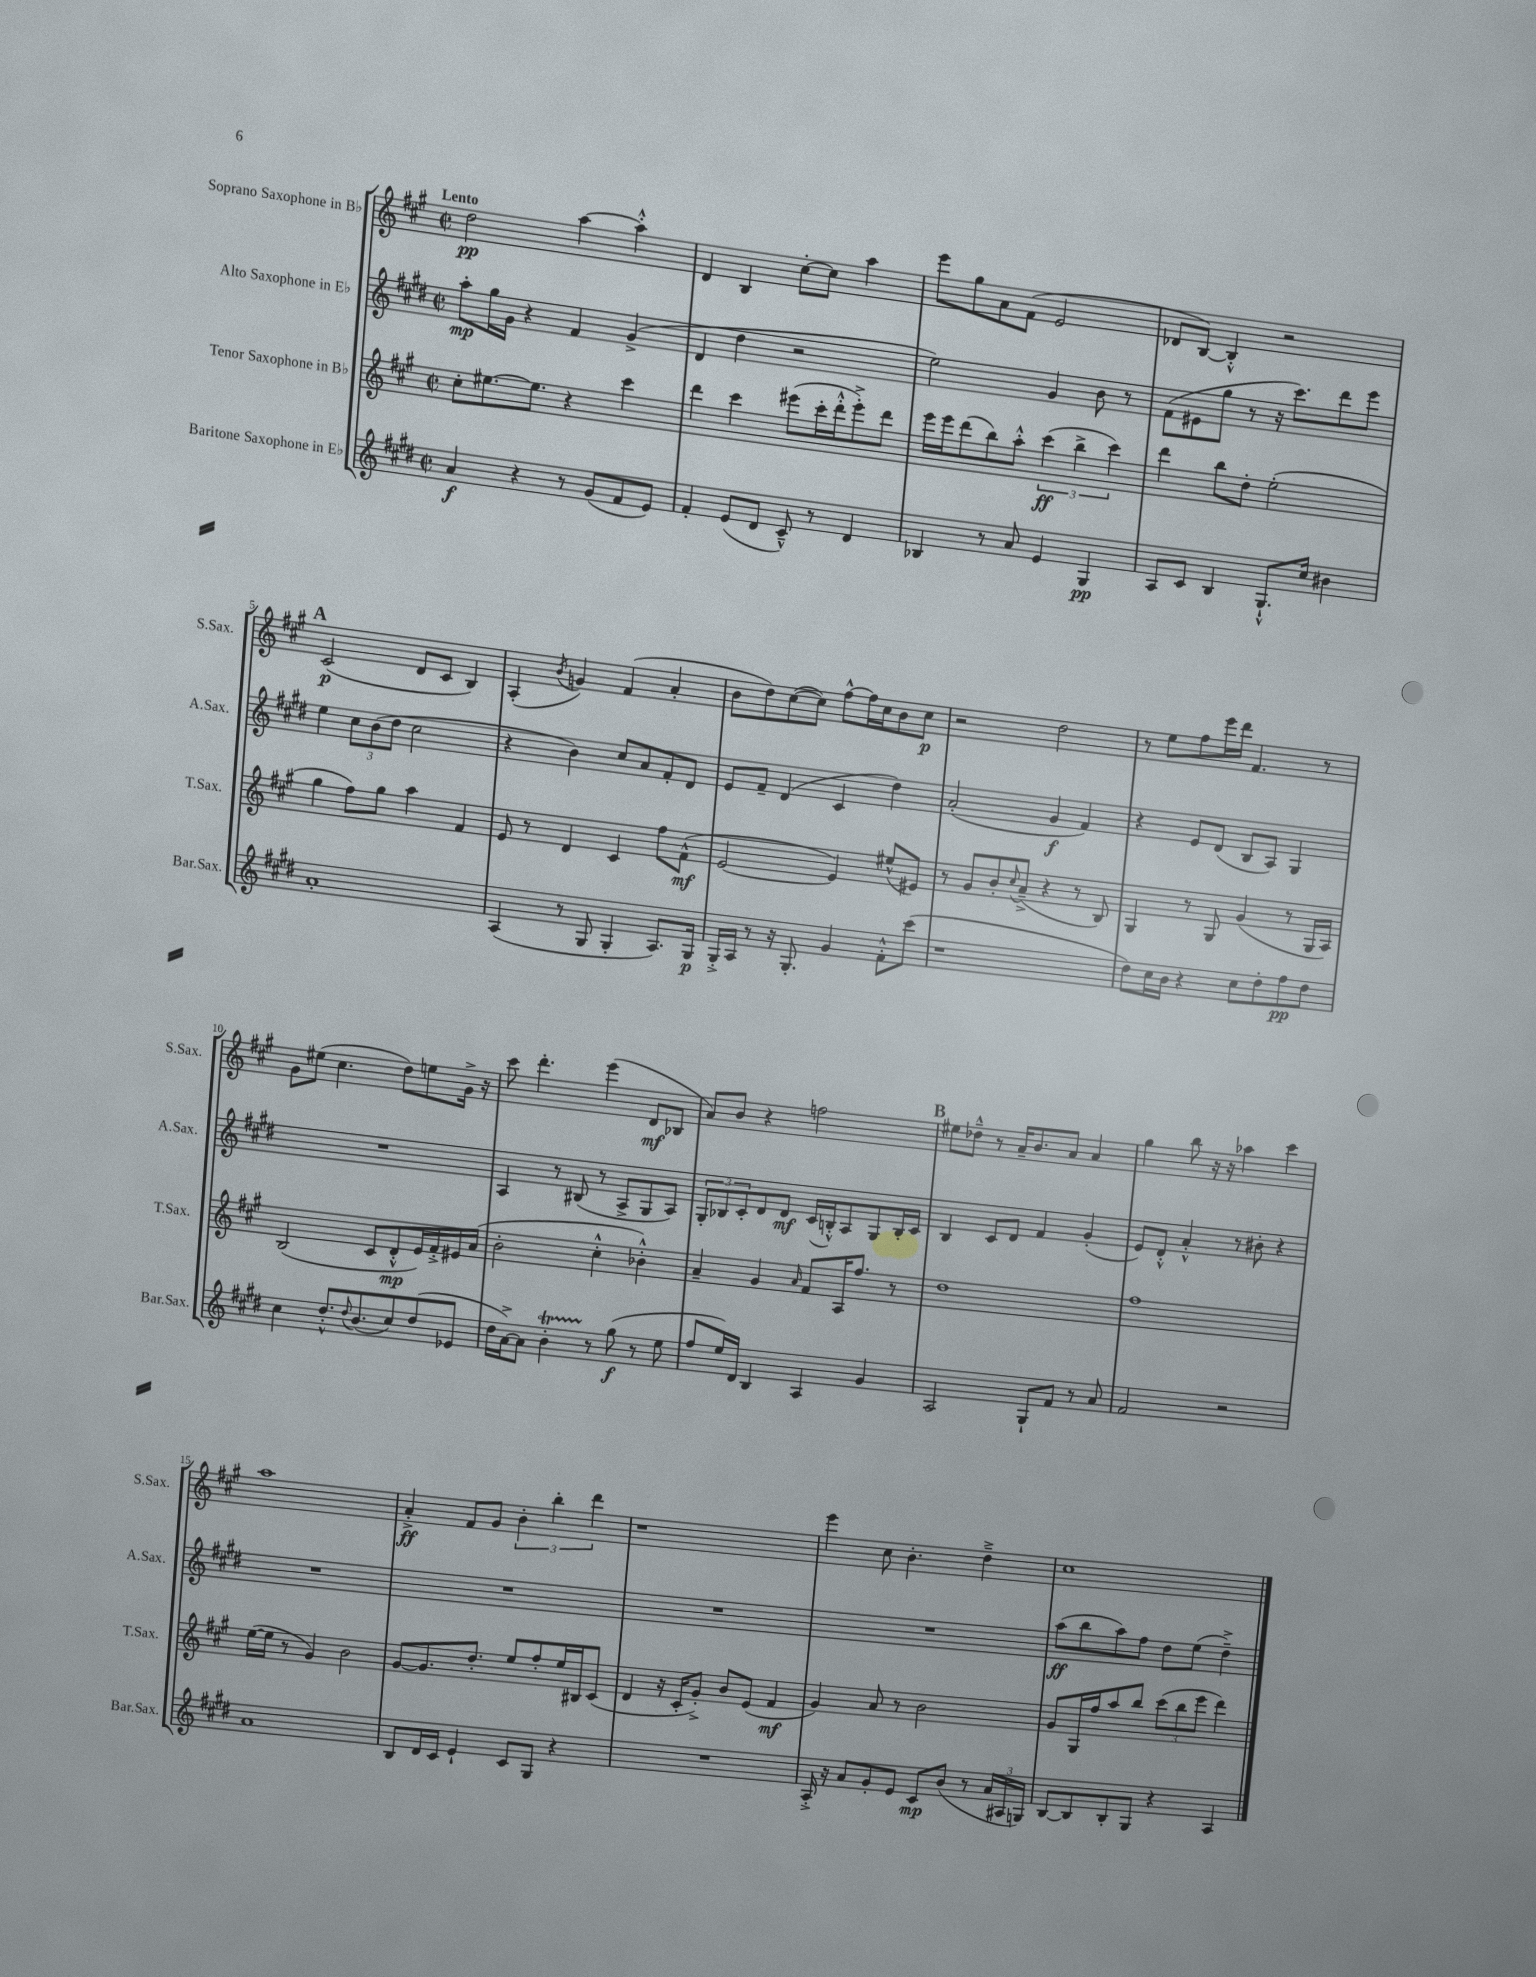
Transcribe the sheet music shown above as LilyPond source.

<<
\new StaffGroup <<
\new Staff = "s0" \with { instrumentName = "Soprano Saxophone in Bb" shortInstrumentName = "S.Sax." } {
    \clef treble \key a \major \defaultTimeSignature \time 2/2 \tempo "Lento"
    d''2\pp a''4~ a''4-.-^ |
    d'4 b4 cis''8~-. cis''8 a''4 |
    e'''8 gis''8 a'8 fis'8( e'2 |
    des'8 b8~) b4-.-^ r2 |
    \mark \markup { \bold "A" } cis'2\p( d'8 cis'8 b4) |
    a4-.( \acciaccatura { b'8 } g'4) fis'4( a'4-. |
    b'8 d''8) cis''8~( cis''8) fis''8~-^ fis''16 cis''16 b'8 cis''8\p |
    r2 d''2 |
    r8 e''8 fis''8 e'''16 d'''16 fis'4. r8 |
    gis'8 eis''8( cis''4. d''8) e''8 gis'16-> r16 |
    cis'''8 d'''4.-. e'''4( d'8\mf bes8 |
    a'8) b'8 r4 f''2 |
    \mark \markup { \bold "B" } eis''8 des''8---^ r8 a'16-- b'8. a'8 a'4 |
    gis''4 b''8 r16 r16 aes''4 cis'''4 |
    a''1 |
    a'4-.->\ff fis'8 gis'8 \tuplet 3/2 { b'4-. b''4-. d'''4 } |
    r1 |
    e'''4 cis''8 b'4.-. d''4---> |
    cis''1 \bar "|." |
}
\new Staff = "s1" \with { instrumentName = "Alto Saxophone in Eb" shortInstrumentName = "A.Sax." } {
    \clef treble \key e \major \defaultTimeSignature \time 2/2
    a''8-.\mp gis''16 gis'16 r4 fis'4 gis'4->( |
    dis'4 dis''4 r2 |
    e''2) gis'4 b'8 r8 |
    fis'8( eis'8 gis''8 r8 r16 cis'''8.) dis'''8 e'''8 |
    \mark \markup { \bold "A" } e''4 \tuplet 3/2 { cis''8 b'8( dis''8 } cis''2 |
    r4 b'4) cis''8 a'8 fis'8-. dis'8 |
    e'8 fis'8-- dis'4( cis'4 dis''4) |
    a'2-.( gis'4\f fis'4) |
    r4 e'8 dis'8( b8 a8) gis4 |
    R1 |
    a4 r8 bis8( r8 a8-> gis8 a8) |
    \tuplet 3/2 { gis8-. bes8 cis'8-. } dis'8 dis'8\mf cis'16( b16-.-^) a8 gis8 b16-. cis'16 |
    \mark \markup { \bold "B" } b4 cis'8 dis'8 fis'4 gis'4-.( |
    e'8) dis'8-.-^ a'4-.-^ r8 bis'8-. r4 |
    R1 |
    R1 |
    R1 |
    R1 |
    a''8\ff( b''8 a''8) fis''8 dis''8 e''8( dis''4--->) \bar "|." |
}
\new Staff = "s2" \with { instrumentName = "Tenor Saxophone in Bb" shortInstrumentName = "T.Sax." } {
    \clef treble \key a \major \defaultTimeSignature \time 2/2
    cis''8-. eis''8.~ eis''8. r4 cis'''4 |
    d'''4 cis'''4 eis'''8( cis'''16-. d'''16-.-^ eis'''8-.->) d'''8 |
    e'''16 e'''16 d'''8( b''8) a''8-.-^ \tuplet 3/2 { cis'''4\ff( b''4-> cis'''4) } |
    d'''4 b''8 d''8-. e''2-.( |
    \mark \markup { \bold "A" } gis''4 fis''8) gis''8 a''4 fis'4 |
    e'8 r8 d'4 cis'4 fis''8 fis'8-^\mf( |
    e'2~ e'4) eis''8-^( eis'8) |
    r8 gis'8 b'8-. \appoggiatura { cis''8 } a'8--->( r4 r8 b8) |
    gis4 r8 gis8 gis'4( r8 gis16 a16) |
    b2( cis'8 d'8-.-^\mp e'16) fis'16-.-> eis'16 a'16( |
    b'2-. cis''4-.-^ bes'4-.-^) |
    a'4-- gis'4 \grace { a'16 } fis'8 a16 fis''8. r8 |
    \mark \markup { \bold "B" } d''1 |
    fis''1 |
    e''16~( e''16 r8 gis'4) b'2 |
    gis'8~ gis'8. d''8.-. e''8 fis''8-. e''16 bis16 cis'8( |
    d'4 r16 cis'16-. gis'8-.->) b'8 e'8( fis'4\mf |
    gis'4) a'8 r8 b'2 |
    gis'8 gis16 fis''16 a''8 b''8 \tuplet 3/2 { cis'''8( b''8 e'''8 } d'''4) \bar "|." |
}
\new Staff = "s3" \with { instrumentName = "Baritone Saxophone in Eb" shortInstrumentName = "Bar.Sax." } {
    \clef treble \key e \major \defaultTimeSignature \time 2/2
    a'4\f r4 r8 gis'8( fis'8 e'8) |
    fis'4-. e'8( dis'8 cis'8---^) r8 dis'4 |
    bes4 r8 a'8 e'4 gis4\pp |
    a8 cis'8 b4 gis8.-!-^ cis''16 bis'4 |
    \mark \markup { \bold "A" } a'1-. |
    a4( r8 gis8 gis4-. a8.) gis16\p |
    gis16-.-> a16 r8 r16 gis8.-. gis'4 fis'8-.-^ cis'''8( |
    r1 |
    dis''8) cis''16 b'16 r4 cis''8 dis''8-. fis''8\pp dis''8 |
    cis''4 dis''8.-.-^ \appoggiatura { dis''8 } b'8.( cis''8) dis''8( ees'8 |
    dis''16 a'16~->) a'8 b'4-.\startTrillSpan r8\stopTrillSpan gis''8\f( r8 e''8 |
    fis''8 e''16) dis'16 b4 a4 gis'4 |
    \mark \markup { \bold "B" } a2 gis8-! fis'8 r8 a'8 |
    fis'2 r2 |
    a'1 |
    b8 dis'16 cis'16 e'4-! cis'8 gis8 r4 |
    R1 |
    a16-.-> r16 a'8 gis'8-. e'8 cis'8\mp b'8( r8 \tuplet 3/2 { a'16 ais16 g16) } |
    b8~ b8 b8-. gis8 r4 a4 \bar "|." |
}
>>
>>
